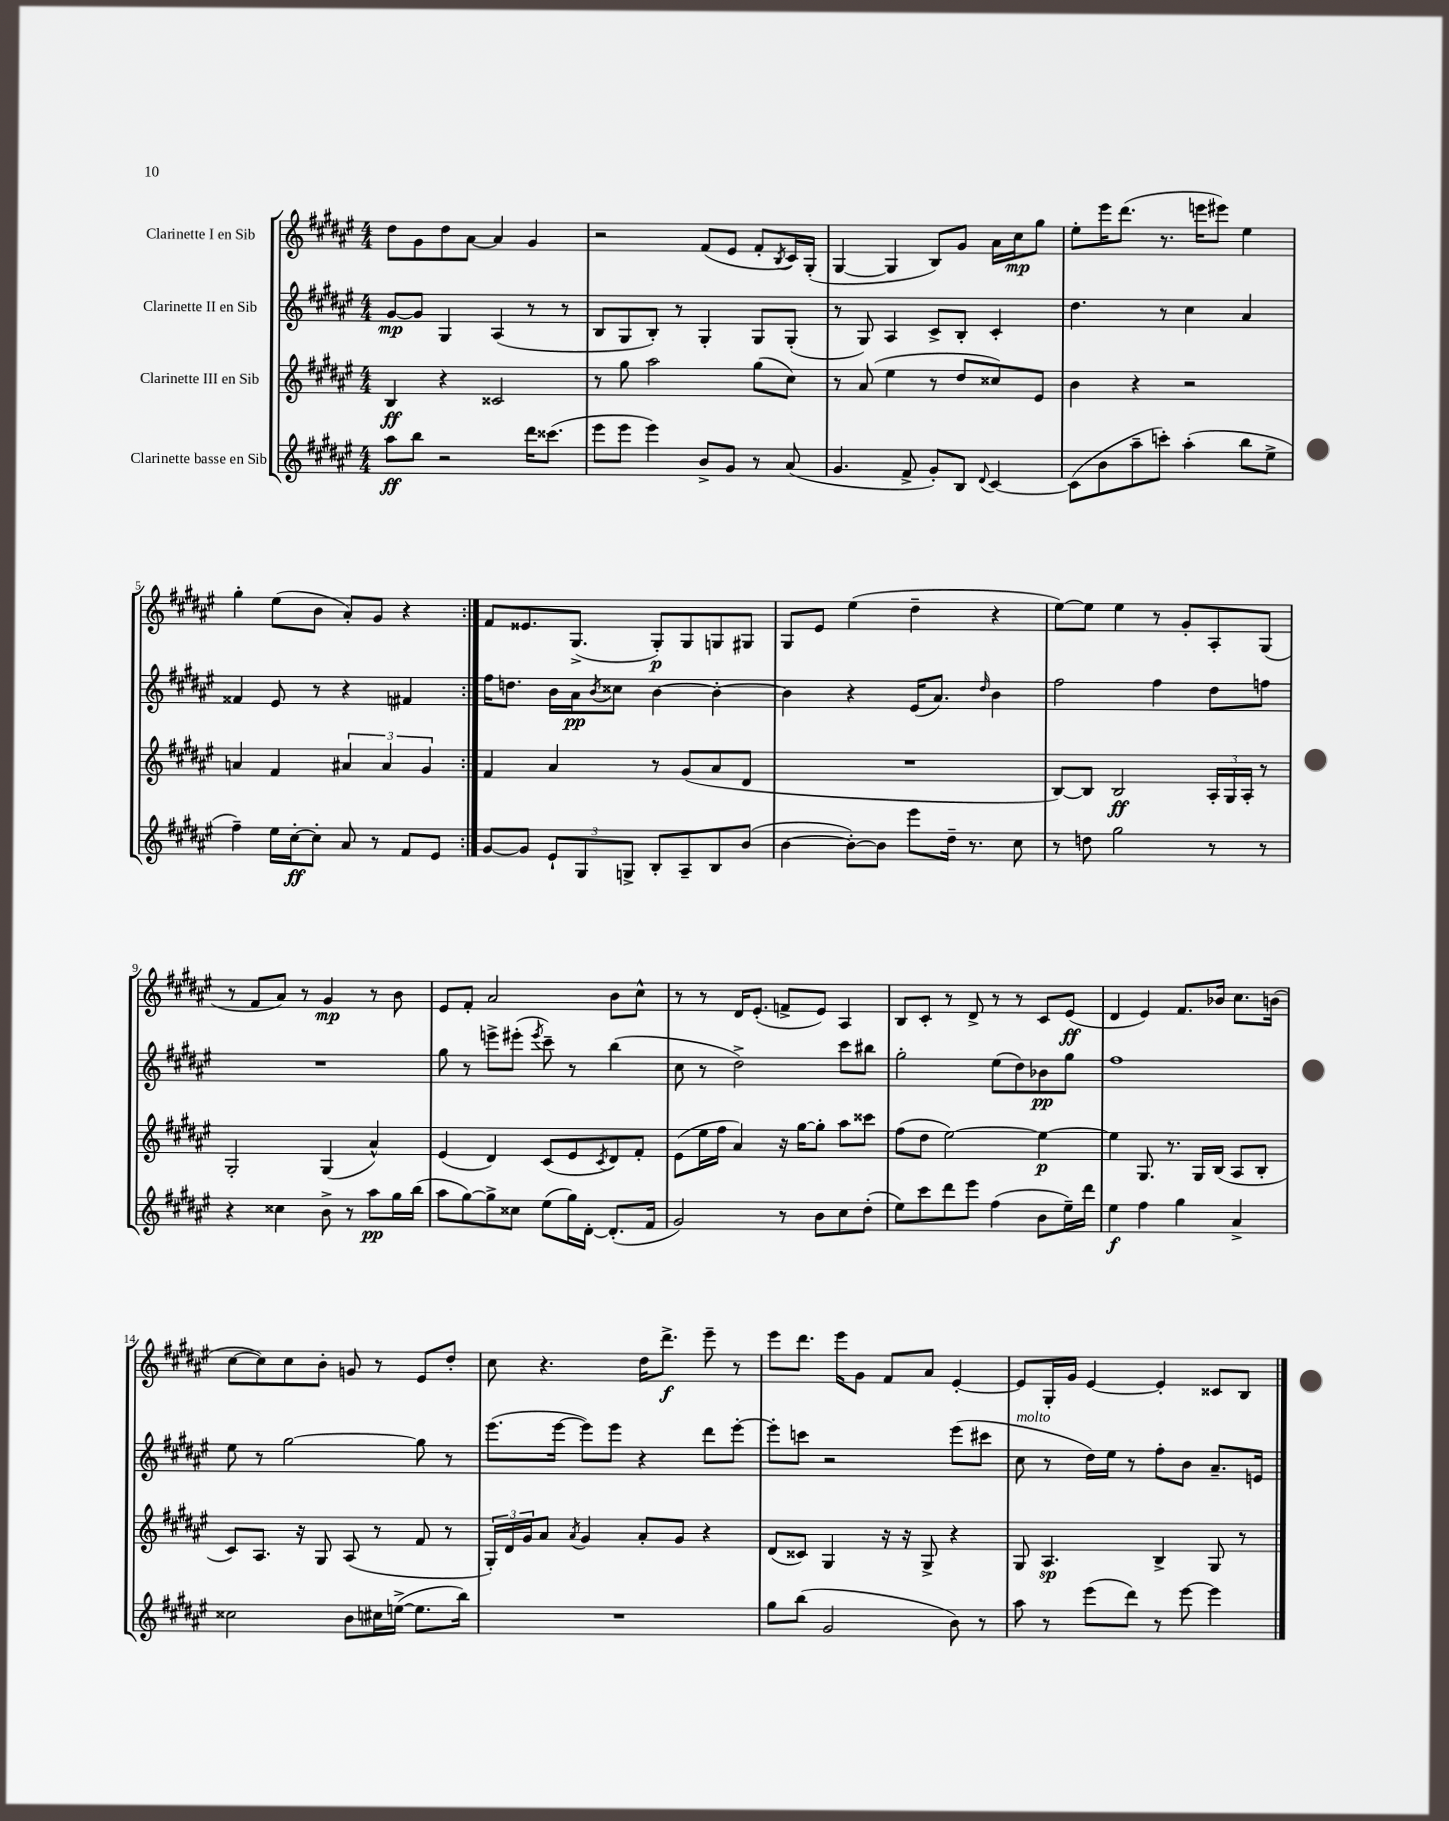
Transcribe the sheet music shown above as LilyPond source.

<<
\new StaffGroup <<
\new Staff = "s0" \with { instrumentName = "Clarinette I en Sib" } {
    \clef treble \key fis \major \numericTimeSignature \time 4/4
    \repeat volta 2 { dis''8 gis'8 dis''8 ais'8~ ais'4 gis'4 |
    r2 fis'8( eis'8 fis'8-. \acciaccatura { b8 } cis'16) gis16-.( |
    gis4~ gis4 b8) gis'8 ais'16 cis''16\mp gis''8 |
    eis''8-. eis'''16 dis'''8.( r8. e'''16 eis'''8) eis''4 |
    gis''4-. eis''8( b'8 ais'8-.) gis'8 r4 | }
    fis'8 eisis'8. gis8.->( gis8-.\p) gis8 g8 gis8 |
    gis8 eis'8 eis''4( dis''4-- r4 |
    eis''8~) eis''8 eis''4 r8 gis'8-. ais8-. gis8( |
    r8 fis'8 ais'8) r8 gis'4\mp r8 b'8 |
    eis'8 fis'8-. ais'2 b'8 cis''8-^ |
    r8 r8 dis'16 eis'8.-.( f'8-> eis'8) ais4 |
    b8 cis'8-. r8 dis'8-> r8 r8 cis'8 eis'8\ff( |
    dis'4 eis'4) fis'8. bes'16 cis''8. b'16( |
    cis''8~ cis''8) cis''8 b'8-. g'8 r8 eis'8 dis''8-. |
    cis''8 r4. dis''16 dis'''8.->\f eis'''8-- r8 |
    eis'''8 dis'''8. eis'''16 gis'8 fis'8 ais'8 eis'4~-. |
    eis'8 gis16-. gis'16 eis'4~ eis'4-. cisis'8 b8 \bar "|." |
}
\new Staff = "s1" \with { instrumentName = "Clarinette II en Sib" } {
    \clef treble \key fis \major \numericTimeSignature \time 4/4
    \repeat volta 2 { gis'8~\mp gis'8 gis4 ais4( r8 r8 |
    b8 gis8 b8-.) r8 gis4-. gis8 gis8-.( |
    r8 gis8) ais4 cis'8-> b8-. cis'4-. |
    dis''4. r8 cis''4 ais'4 |
    fisis'4 eis'8 r8 r4 fis'4 | }
    fis''16 d''8. b'16 ais'16\pp \acciaccatura { b'8 } cisis''8 b'4~ b'4~-. |
    b'4 r4 eis'16( ais'8.) \grace { dis''16 } b'4 |
    fis''2 fis''4 dis''8 f''8 |
    R1 |
    gis''8 r8 e'''8-> eis'''8-.( \acciaccatura { eis'''8 } cis'''8--) r8 b''4( |
    cis''8 r8 dis''2->) cis'''8 bis''8 |
    gis''2-. eis''8( dis''8) bes'8\pp gis''8 |
    fis''1 |
    eis''8 r8 gis''2~ gis''8 r8 |
    eis'''8.( eis'''16~ eis'''8) eis'''8 r4 dis'''8 eis'''8~-. |
    eis'''8-. c'''8 r2 eis'''8( cis'''8 |
    cis''8^\markup { \italic "molto" } r8 dis''16) eis''16 r8 fis''8-. b'8 ais'8.-- e'16 \bar "|." |
}
\new Staff = "s2" \with { instrumentName = "Clarinette III en Sib" } {
    \clef treble \key fis \major \numericTimeSignature \time 4/4
    \repeat volta 2 { b4\ff r4 cisis'2 |
    r8 gis''8 ais''2 gis''8( cis''8) |
    r8 ais'8( eis''4 r8 dis''8 cisis''8) eis'8 |
    b'4 r4 r2 |
    a'4 fis'4 \tuplet 3/2 { ais'4 ais'4 gis'4 } | }
    fis'4 ais'4 r8 gis'8( ais'8 dis'8 |
    R1 |
    b8~) b8 b2\ff \tuplet 3/2 { ais16-. gis16 ais16-. } r8 |
    gis2-. gis4( ais'4-^) |
    eis'4( dis'4) cis'8( eis'8 \acciaccatura { cis'8 } dis'8) fis'8-. |
    eis'8( eis''16 fis''16 ais'4) r16 gis''16~ gis''8-. ais''8 cisis'''8 |
    fis''8( dis''8 eis''2~) eis''4~\p |
    eis''4 gis8. r8. gis16 b16( ais8 b8-. |
    cis'8) ais8. r16 gis8 ais8( r8 fis'8 r8 |
    \tuplet 3/2 { gis16-.) dis'16 gis'16 } ais'8 \acciaccatura { ais'8 } gis'4 ais'8-. gis'8 r4 |
    dis'8( cisis'8) gis4 r16 r16 gis8-> r4 |
    gis8 ais4.\sp b4-> gis8 r8 \bar "|." |
}
\new Staff = "s3" \with { instrumentName = "Clarinette basse en Sib" } {
    \clef treble \key fis \major \numericTimeSignature \time 4/4
    \repeat volta 2 { ais''8\ff b''8 r2 dis'''16 cisis'''8.( |
    eis'''8 eis'''8 eis'''4) b'8-> gis'8 r8 ais'8( |
    gis'4. fis'8-> gis'8-.) b8 \appoggiatura { dis'8 } cis'4~ |
    cis'8( b'8 ais''8-- c'''8-.) ais''4-.( b''8 eis''8-> |
    fis''4--) eis''16 cis''16~-.\ff cis''8-. ais'8 r8 fis'8 eis'8 | }
    gis'8~ gis'8 \tuplet 3/2 { eis'8-! gis8 g8-> } b8-. ais8-- b8 b'8( |
    b'4~ b'8~-.) b'8 eis'''8 dis''16-- r8. cis''8 |
    r8 d''8 gis''2 r8 r8 |
    r4 cisis''4 b'8-> r8 ais''8\pp gis''16 b''16( |
    ais''8 gis''8~) gis''8-> cisis''8 eis''8( gis''16) dis'16~-. dis'8.-.( fis'16 |
    gis'2) r8 b'8 cis''8 dis''8-.( |
    eis''8) cis'''8 dis'''8 eis'''8 fis''4( b'8 eis''16--) dis'''16 |
    eis''4\f fis''4 gis''4 ais'4-> |
    cisis''2 b'8 cis''16 e''16~->( e''8. b''16) |
    R1 |
    gis''8 b''8( gis'2 b'8) r8 |
    ais''8 r8 eis'''8( dis'''8) r8 eis'''8~ eis'''4 \bar "|." |
}
>>
>>
